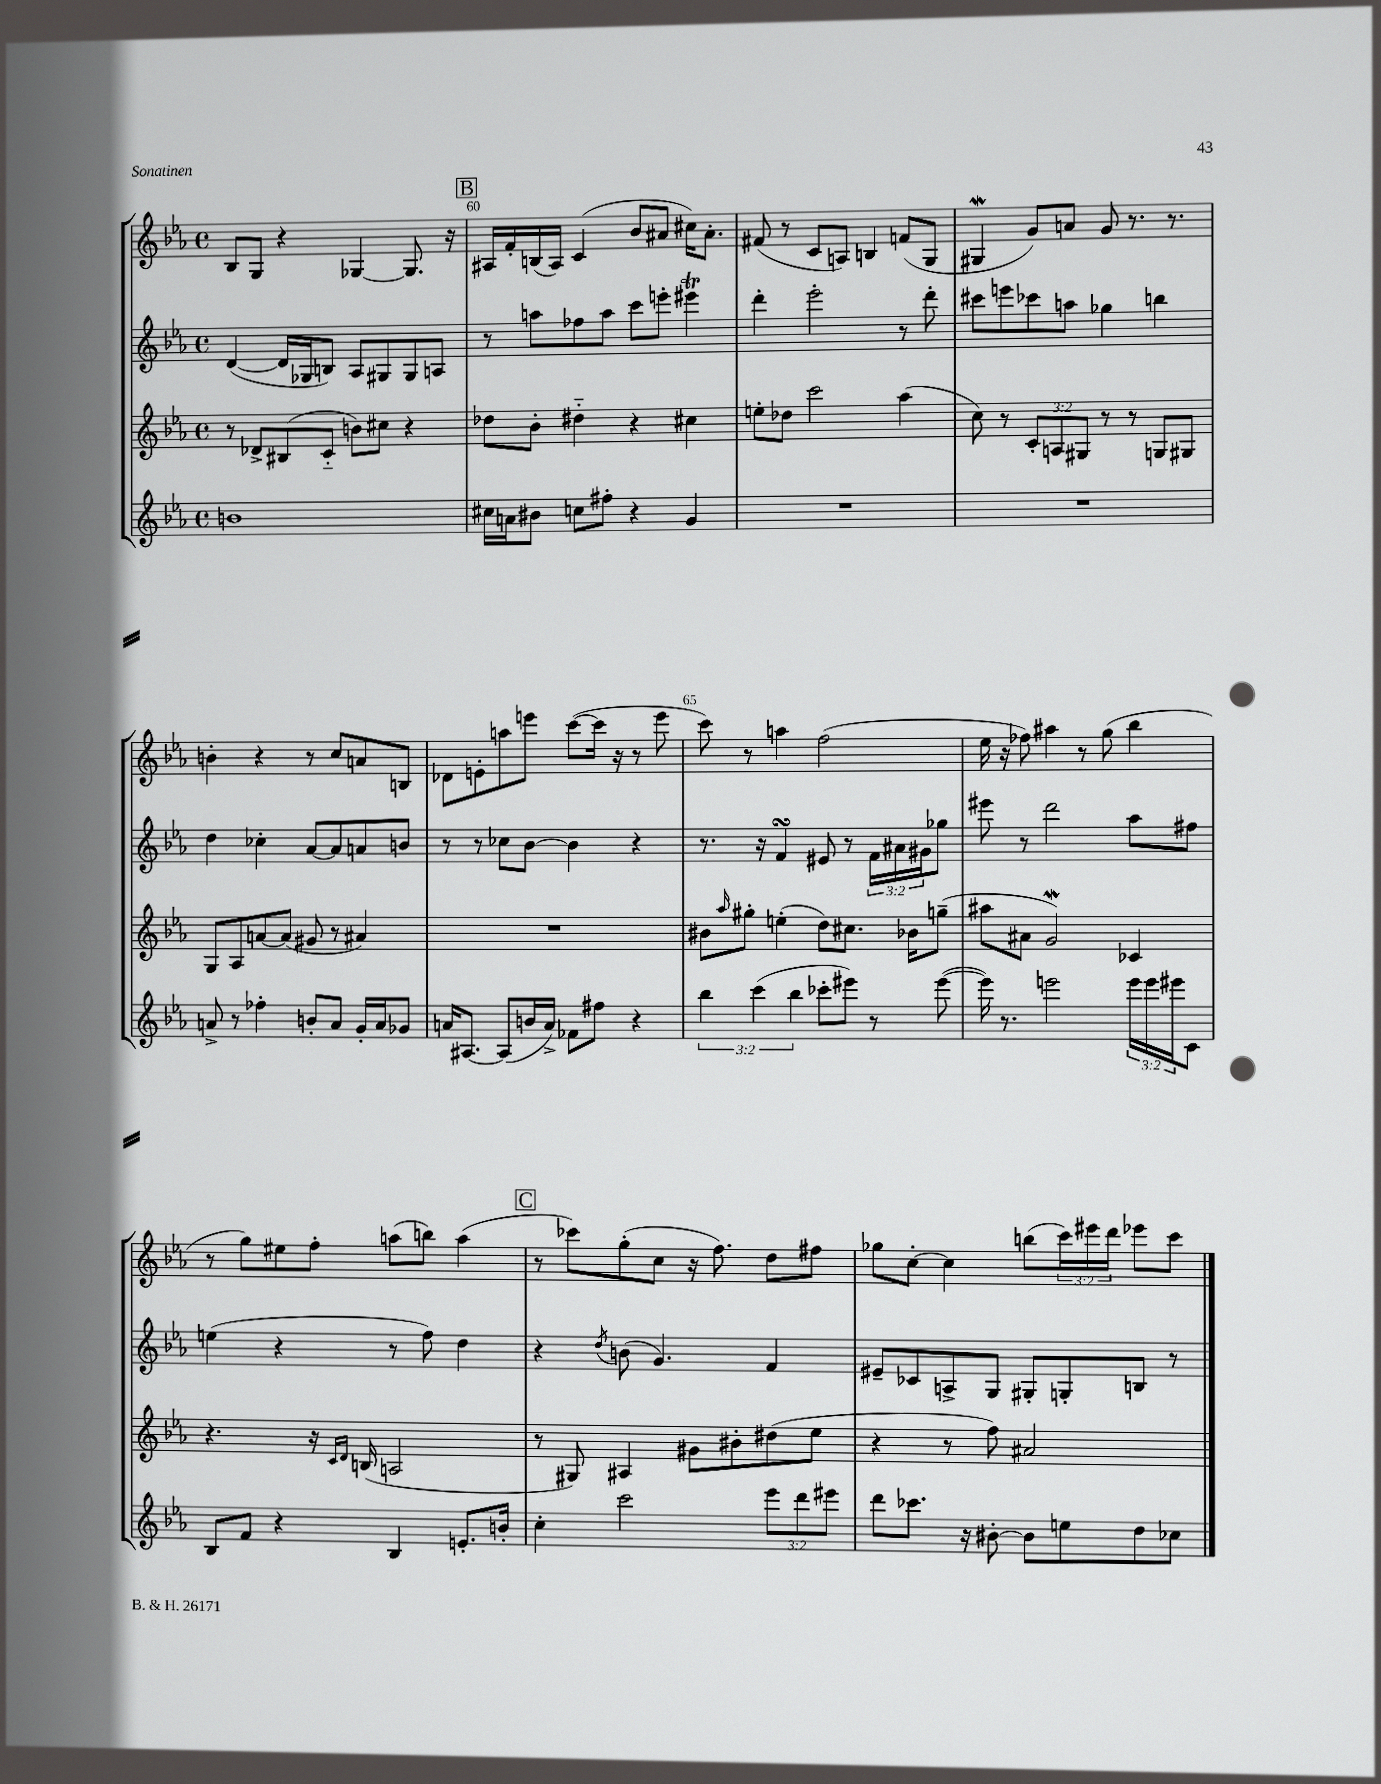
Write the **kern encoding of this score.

**kern	**kern	**kern	**kern
*staff4	*staff3	*staff2	*staff1
*clefG2	*clefG2	*clefG2	*clefG2
*k[b-e-a-]	*k[b-e-a-]	*k[b-e-a-]	*k[b-e-a-]
*M4/4	*M4/4	*M4/4	*M4/4
*met(c)	*met(c)	*met(c)	*met(c)
1b	8r	([4d/	8B-/L
.	8d-^/L	.	8G/J
.	(8B#/	16d/]LL	4r
.	.	16G-/J	.
.	8c'~/J	8B/J)	.
.	8b\L)	8A-/L	[4G-/
.	8cc#\J	8G#/	.
.	4r	8G#/	8.G-/]
.	.	8A/J	.
.	.	.	16r
=	=	=	=
16cc#\LL	8dd-\L	8r	16A#/LL
16a\J	.	.	16f'/
8b#\J	8b-'\J	8aa\L	(16B/
.	.	.	16A#/JJ)
8cc\L	4dd#'~\	8ff-\	(4c/
8ff#'\J	.	8aa\J	.
4r	4r	8ccc\L	8b-/L
.	.	8eee'\J	8a#/J
4g/	4cc#\	4eee#\	16cc#\LK)
.	.	.	8.a#'\J
=	=	=	=
1r	8ee'\L	4ddd'\	(8f#/
.	8dd-\J	.	8r
.	2ccc\	2eee-'\	8c/L
.	.	.	8A/J)
.	.	.	4B/
.	(4aa-\	8r	(8f/L
.	.	8ddd'\	8G/J
=	=	=	=
1r	8cc\)	8ccc#\L	4G#/
.	8r	8eee\	.
.	12c'/L	8ccc-\	8g/L)
.	12A/	.	.
.	.	8aa\J	8a/J
.	12G#/J	.	.
.	8r	4gg-\	8g/
.	8r	.	8.r
.	8G/L	4bb\	.
.	.	.	8.r
.	8G#/J	.	.
=	=	=	=
8a^/	8G/L	4dd\	4b'\
8r	8A-/	.	.
4ff-'\	[8a/	4cc-'\	4r
.	(8a/]J	.	.
8b'/L	8g#/	[8a-/L	8r
8a/J	8r	8a-/]	8cc/L
16g'/LL	4a#/)	8a/	8a/
16a/J	.	.	.
8g-/J	.	8b/J	8B/J
=	=	=	=
16a/LK	1r	8r	8d-\L
[8.A#/J	.	.	.
.	.	8r	8e'\
(8A#/]L	.	8cc-\L	8aa\
16b/L	.	[8b-\J	8eee\J
16a^/JJ)	.	.	.
8f-\L	.	4b-\]	([8ccc\L
8ff#\J	.	.	16ccc\]Jk
.	.	.	16r
4r	.	4r	8r
.	.	.	8eee\
=	=	=	=
6bb-\	8b#\L	8.r	8ccc\)
.	16qqaa-/	.	.
.	8gg#'\J	.	8r
(6ccc\	.	.	.
.	.	16r	.
.	(4ee'\	4f/	4aa\
6bb-\	.	.	.
8ccc-'\L	8dd\L)	8e#/	(2ff\
8eee#\J)	8.cc#\J	8r	.
8r	.	24f\LL	.
.	.	24a#\	.
.	16b-\LK	.	.
.	.	24g#\J	.
([8eee#\	(8gg~\J	8gg-\J	.
=	=	=	=
16eee#\])	8aa#\L	8eee#\	16ee-\
8.r	.	.	16r
.	8a#\J	8r	8ff-\)
2eee\	2g/)	2ddd\	4aa#\
.	.	.	8r
.	.	.	(8gg\
24eee\LL	4c-/	8aa-\L	4bb-\
24eee\	.	.	.
24eee#\J	.	.	.
8c\J	.	8ff#\J	.
=	=	=	=
8B-/L	4.r	(4ee\	8r
8f/J	.	.	8gg\L)
4r	.	4r	8ee#\
.	16r	.	8ff'\J
.	16qqc/LL	.	.
.	16qqd/JJ	.	.
.	(16B/	.	.
4B-/	2A/	8r	(8aa\L
.	.	8ff\)	8bb\J)
8.e'/L	.	4dd\	(4aa\
16b'/Jk	.	.	.
=	=	=	=
4cc'\	8r	4r	8r
.	8G#/)	.	8ccc-\L)
.	.	8qdd/	.
2ccc\	4A#/	(8b\	(8gg'\
.	.	4.g/)	8cc\J
.	8g#\L	.	16r
.	.	.	8.ff\)
.	8b#'\	.	.
12eee-\L	(8dd#\	4f/	8dd\L
12ddd\	.	.	.
.	8ee-\J	.	8ff#\J
12eee#\J	.	.	.
=	=	=	=
8ddd\L	4r	8e#~/L	8gg-\L
8.ccc-\J	.	8c-/	[8cc'\J
.	8r	8A^/	4cc\]
16r	.	.	.
[8b#'\	8ff\)	8G/J	.
8b#\]L	2a#/	8G#'/L	(8bb\L
8ee\	.	8G'/	24ccc\L)
.	.	.	24eee#\
.	.	.	24ddd\JJ
8dd\	.	8B/J	8eee-\L
8cc-\J	.	8r	8ccc\J
==	==	==	==
*-	*-	*-	*-
